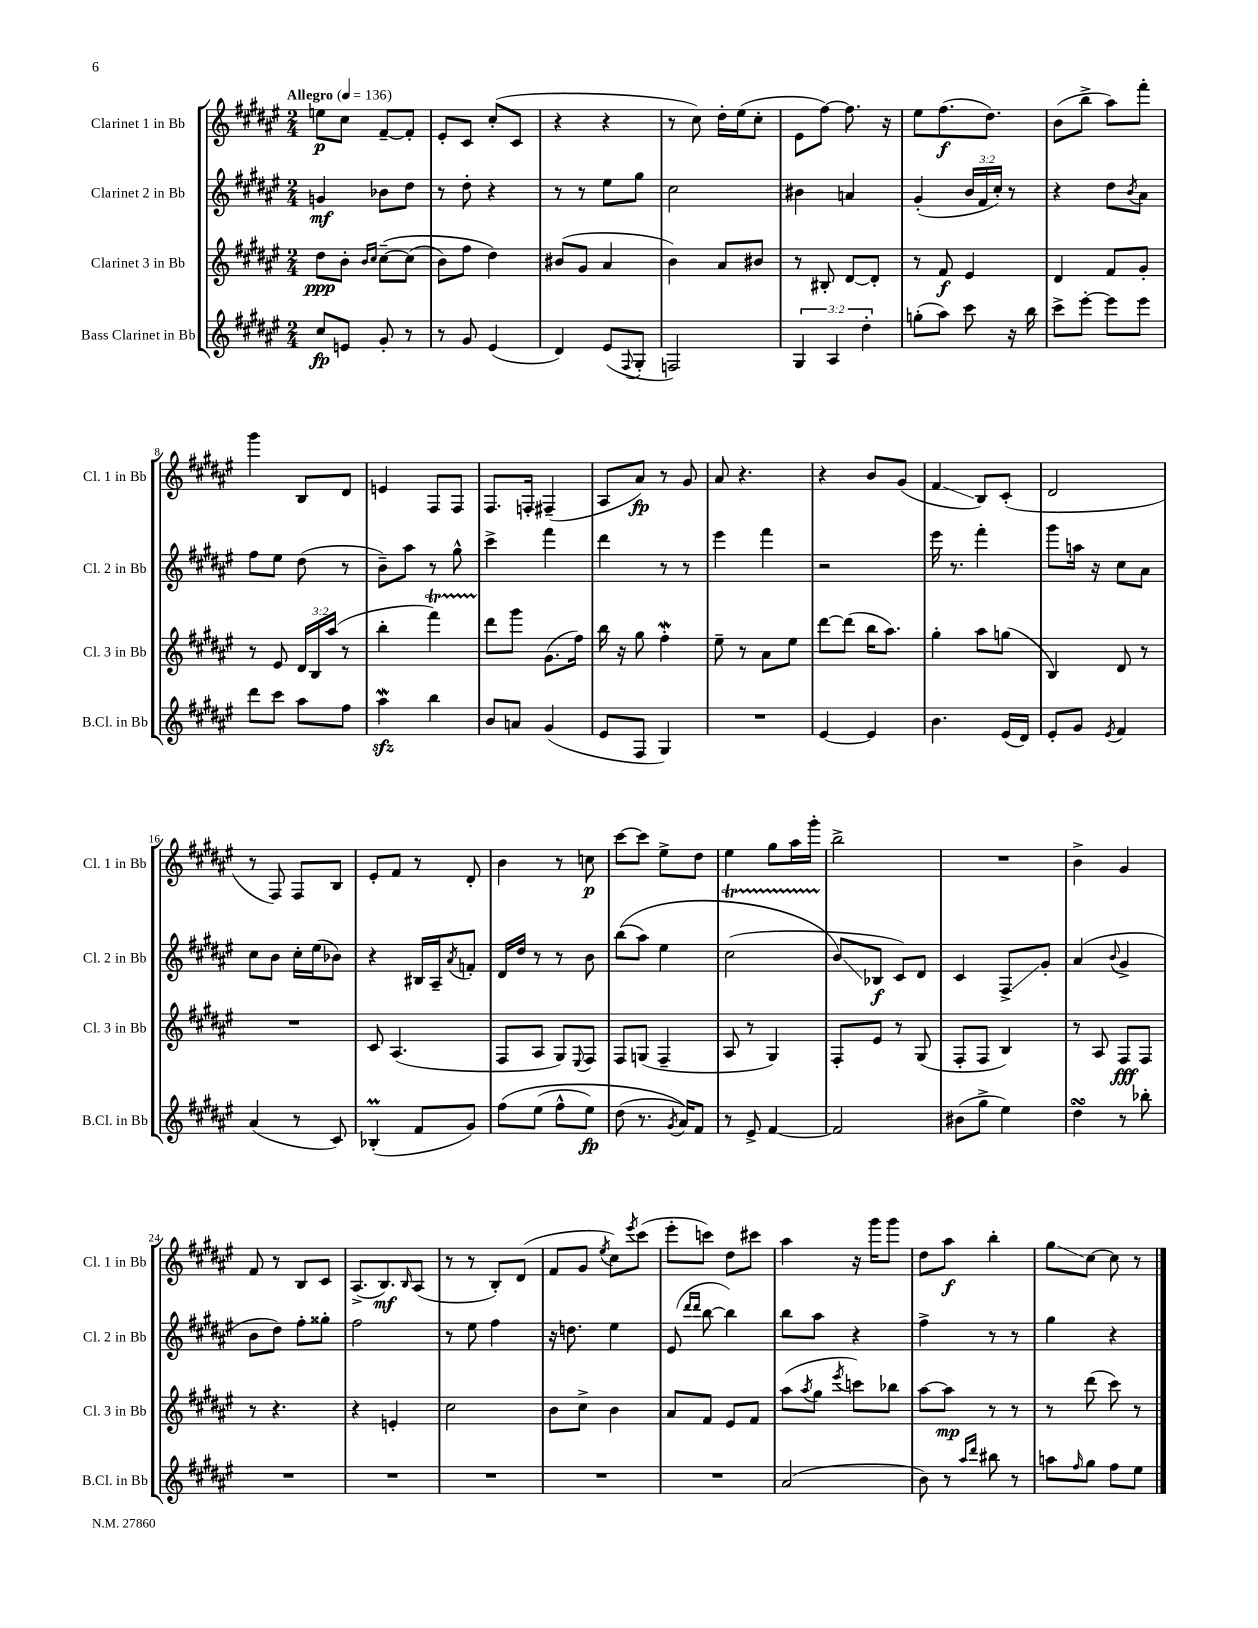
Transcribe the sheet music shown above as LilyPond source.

<<
\new StaffGroup <<
\new Staff = "s0" \with { instrumentName = "Clarinet 1 in Bb" shortInstrumentName = "Cl. 1 in Bb" } {
    \clef treble \key fis \major \numericTimeSignature \time 2/4 \tempo "Allegro" 4 = 136
    e''8\p cis''8 fis'8~-- fis'8-. |
    eis'8-. cis'8 cis''8-.( cis'8 |
    r4 r4 |
    r8 cis''8) dis''16-. eis''16( cis''8-. |
    eis'8 fis''8~) fis''8. r16 |
    eis''8 fis''8.\f( dis''8.) |
    b'8( b''8-> ais''8) fis'''8-. |
    gis'''4 b8 dis'8 |
    e'4 fis8 fis8 |
    fis8. f16-. fis4--( |
    ais8 ais'8\fp) r8 gis'8 |
    ais'8 r4. |
    r4 b'8 gis'8( |
    fis'4\glissando b8) cis'8-.( |
    dis'2 |
    r8 fis8) fis8 b8 |
    eis'8-. fis'8 r8 dis'8-. |
    b'4 r8 c''8\p |
    cis'''8~ cis'''8 eis''8-> dis''8 |
    eis''4 gis''8 ais''16 gis'''16-. |
    b''2-> |
    R2 |
    b'4-> gis'4 |
    fis'8 r8 b8 cis'8 |
    ais8.->( b8.\mf) \grace { b16 } ais8( |
    r8 r8 b8-.) dis'8( |
    fis'8 gis'8 \acciaccatura { eis''8 } cis''8) \acciaccatura { eis'''8 } cis'''8( |
    eis'''8-. c'''8) dis''8 cis'''8 |
    ais''4 r16 gis'''16 gis'''8 |
    dis''8 ais''8\f b''4-. |
    gis''8\glissando cis''8~ cis''8 r8 \bar "|." |
}
\new Staff = "s1" \with { instrumentName = "Clarinet 2 in Bb" shortInstrumentName = "Cl. 2 in Bb" } {
    \clef treble \key fis \major \numericTimeSignature \time 2/4 \override Staff.TupletNumber.text = #tuplet-number::calc-fraction-text
    g'4\mf bes'8 dis''8 |
    r8 dis''8-. r4 |
    r8 r8 eis''8 gis''8 |
    cis''2 |
    bis'4 a'4 |
    gis'4-.( \tuplet 3/2 { b'16 fis'16 cis''16-.) } r8 |
    r4 dis''8 \acciaccatura { b'8 } ais'8 |
    fis''8 eis''8 dis''8( r8 |
    b'8--) ais''8 r8 gis''8-^ |
    cis'''4-> fis'''4 |
    dis'''4 r8 r8 |
    eis'''4 fis'''4 |
    r2 |
    eis'''16 r8. fis'''4-. |
    gis'''8 a''16 r16 cis''8 ais'8 |
    cis''8 b'8 cis''16-. eis''16( bes'8) |
    r4 bis16 ais16-- \acciaccatura { ais'8 } f'8-. |
    dis'16 dis''16 r8 r8 b'8 |
    b''8(\( ais''8) eis''4 |
    cis''2\startTrillSpan( |
    b'8\stopTrillSpan\glissando\) bes8\f cis'8) dis'8 |
    cis'4 fis8->\glissando gis'8-. |
    ais'4( \appoggiatura { b'8 } gis'4-> |
    b'8 dis''8) fis''8-. gisis''8-. |
    fis''2 |
    r8 eis''8 fis''4 |
    r16 d''8. eis''4 |
    eis'8( \grace { dis'''16 dis'''16 } b''8~ b''4) |
    b''8 ais''8 r4 |
    fis''4-> r8 r8 |
    gis''4 r4 \bar "|." |
}
\new Staff = "s2" \with { instrumentName = "Clarinet 3 in Bb" shortInstrumentName = "Cl. 3 in Bb" } {
    \clef treble \key fis \major \numericTimeSignature \time 2/4 \override Staff.TupletNumber.text = #tuplet-number::calc-fraction-text
    dis''8\ppp b'8-. \grace { b'16 cis''16 } cis''8~--\( cis''8( |
    b'8) fis''8 dis''4\) |
    bis'8( gis'8 ais'4 |
    b'4) ais'8 bis'8 |
    r8 bis8-. dis'8~ dis'8-. |
    r8 fis'8\f eis'4 |
    dis'4 fis'8 gis'8-. |
    r8 eis'8 \tuplet 3/2 { dis'16 b16 ais''16( } r8 |
    b''4-. fis'''4\startTrillSpan) |
    dis'''8\stopTrillSpan gis'''8 gis'8.( fis''16) |
    b''16 r16 gis''8 fis''4-.\mordent |
    eis''8-- r8 ais'8 eis''8 |
    dis'''8~ dis'''8( b''16 ais''8.) |
    gis''4-. ais''8 g''8( |
    b4) dis'8 r8 |
    R2 |
    cis'8 ais4.( |
    fis8 ais8 gis8) \appoggiatura { eis8 } fis8 |
    fis8 g8( fis4-- |
    ais8 r8 gis4) |
    fis8-. eis'8 r8 gis8( |
    fis8-. fis8 b4) |
    r8 ais8 fis8\fff fis8 |
    r8 r4. |
    r4 e'4-. |
    cis''2 |
    b'8 cis''8-> b'4 |
    ais'8 fis'8 eis'8 fis'8 |
    ais''8( \acciaccatura { ais''8 } gis''8 \acciaccatura { eis'''8 } c'''8) bes''8 |
    ais''8~ ais''8\mp r8 r8 |
    r8 dis'''8( cis'''8) r8 \bar "|." |
}
\new Staff = "s3" \with { instrumentName = "Bass Clarinet in Bb" shortInstrumentName = "B.Cl. in Bb" } {
    \clef treble \key fis \major \numericTimeSignature \time 2/4 \override Staff.TupletNumber.text = #tuplet-number::calc-fraction-text
    cis''8\fp e'8 gis'8-. r8 |
    r8 gis'8 eis'4( |
    dis'4) eis'8( \appoggiatura { fis8 } gis8-. |
    f2) |
    \tuplet 3/2 { gis4 ais4 dis''4-. } |
    g''8-.( ais''8) cis'''8 r16 b''16 |
    cis'''8-> eis'''8~-. eis'''8 eis'''8 |
    dis'''8 cis'''8 ais''8 fis''8 |
    ais''4\mordent\sfz b''4 |
    b'8 a'8 gis'4( |
    eis'8 fis8 gis4) |
    R2 |
    eis'4~ eis'4 |
    b'4. eis'16( dis'16) |
    eis'8-. gis'8 \acciaccatura { eis'8 } fis'4 |
    ais'4( r8 cis'8) |
    bes4-.\prall( fis'8 gis'8) |
    fis''8\( eis''8( fis''8-^ eis''8\fp) |
    dis''8( r8. \acciaccatura { gis'8 } ais'16)\) fis'8 |
    r8 eis'8-> fis'4~ |
    fis'2 |
    bis'8( gis''8-> eis''4) |
    dis''4\turn r8 bes''8-. |
    R2 |
    R2 |
    R2 |
    R2 |
    R2 |
    ais'2( |
    b'8) r8 \grace { ais''16 dis'''16 } bis''8 r8 |
    a''8 \grace { fis''16 } gis''8 fis''8 eis''8 \bar "|." |
}
>>
>>
